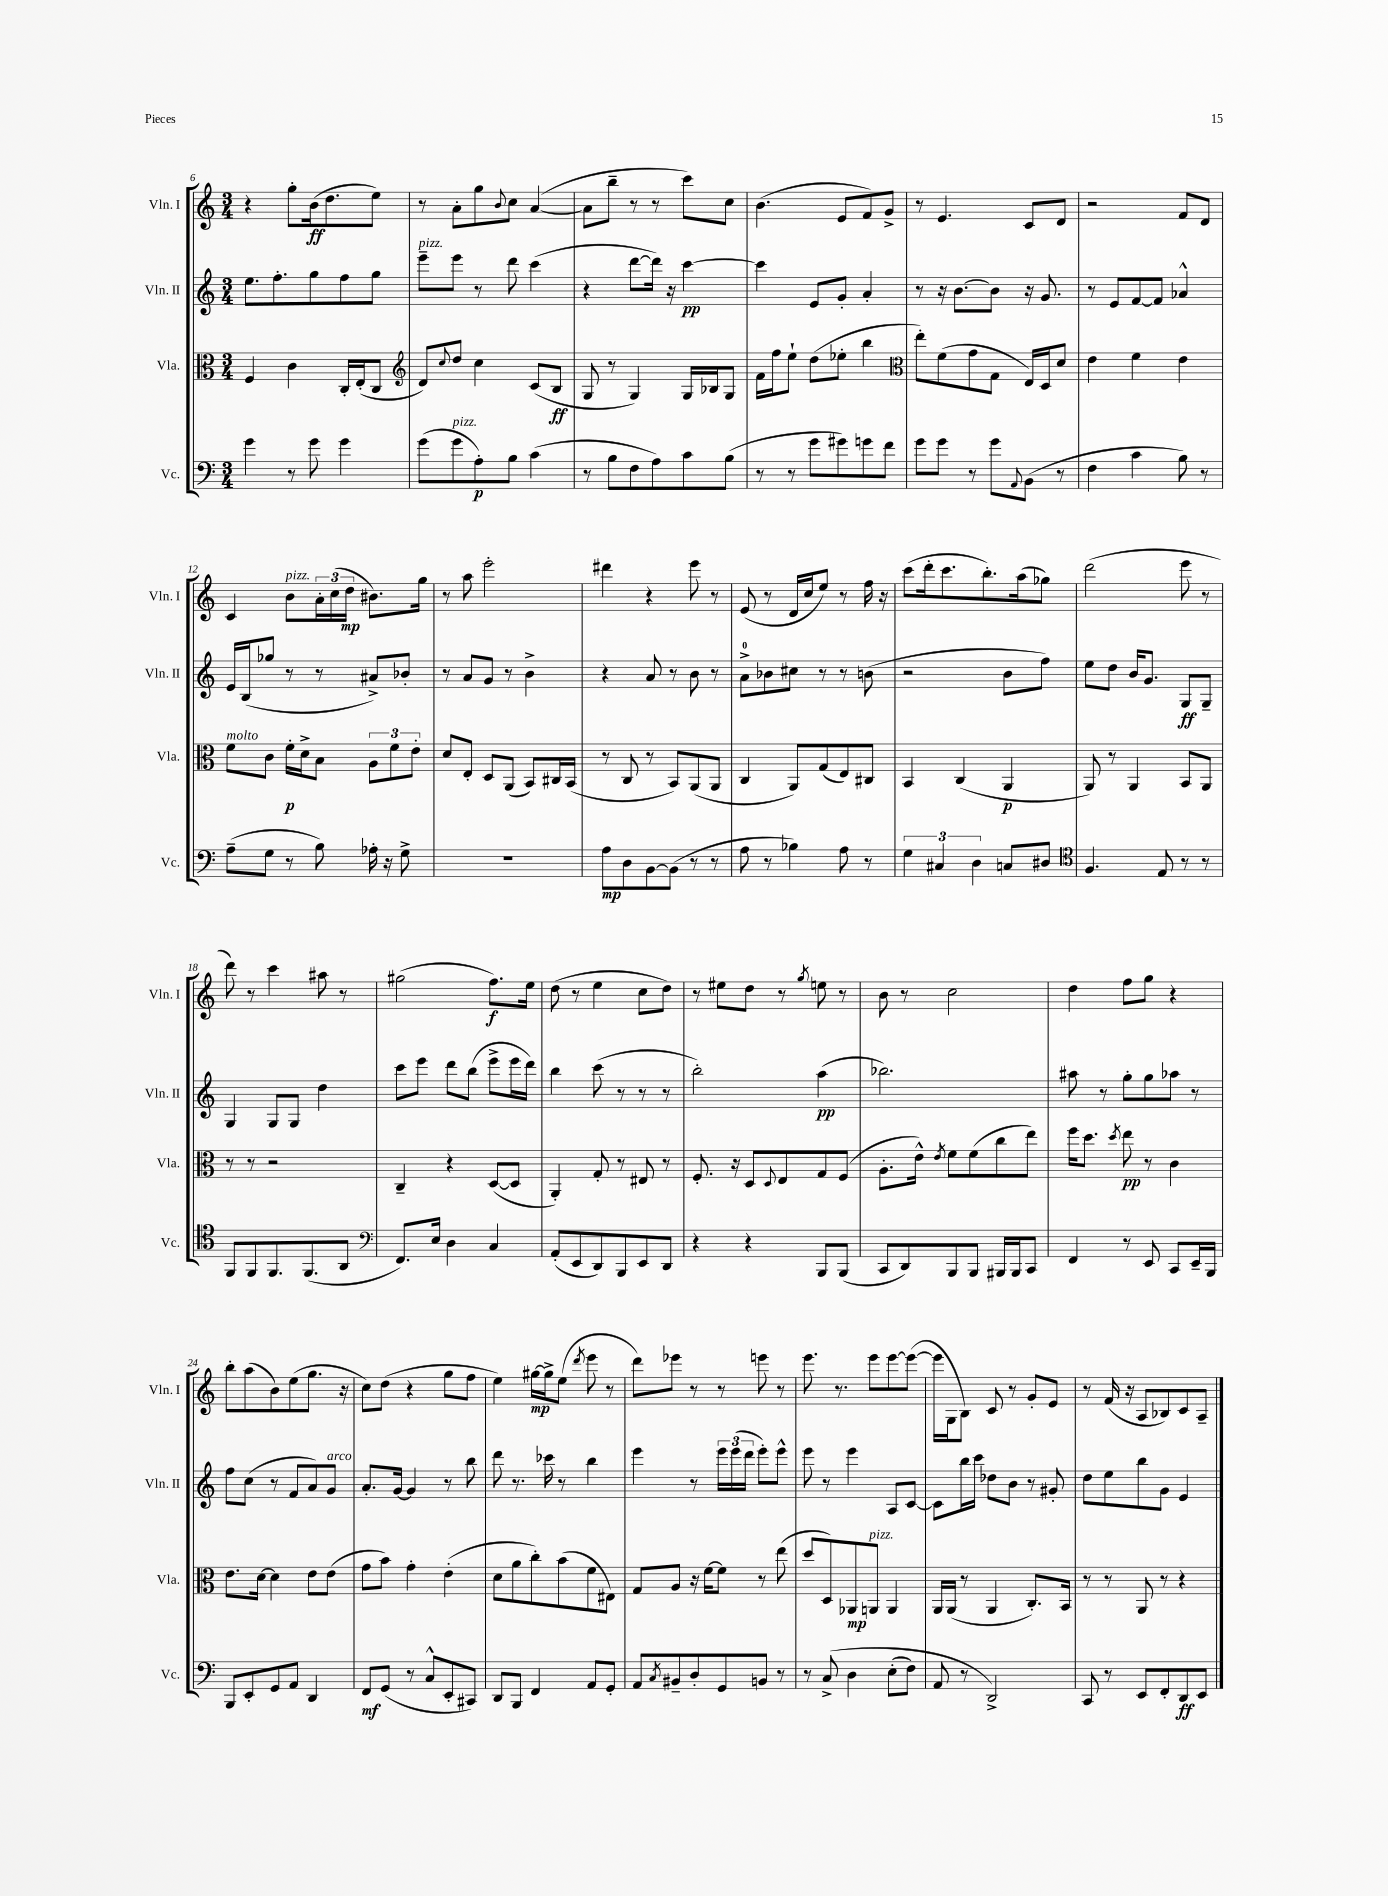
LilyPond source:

<<
\new StaffGroup <<
\new Staff = "s0" \with { instrumentName = "Vln. I" shortInstrumentName = "Vln. I" } {
    \clef treble \key c \major \numericTimeSignature \time 3/4
    r4 g''8-. b'16\ff( d''8. e''8) |
    r8 a'8-. g''8 \appoggiatura { b'8 } c''8 a'4~( |
    a'8 b''8-- r8 r8 c'''8) c''8 |
    b'4.( e'8 f'8) g'8-> |
    r8 e'4. c'8 d'8 |
    r2 f'8 d'8 |
    c'4 b'8^\markup { \italic "pizz." } \tuplet 3/2 { a'16-. c''16( d''16\mp } bis'8.) g''16 |
    r8 a''8 e'''2-. |
    dis'''4 r4 e'''8 r8 |
    e'8( r8 d'16 c''16 e''8) r8 f''16 r16 |
    c'''8( d'''16-. c'''8. b''8.-.) a''16( ges''8) |
    d'''2( e'''8 r8 |
    d'''8) r8 c'''4 ais''8 r8 |
    gis''2( f''8.\f) e''16 |
    d''8( r8 e''4 c''8 d''8) |
    r8 eis''8 d''8 r8 \acciaccatura { g''8 } e''8 r8 |
    b'8 r8 c''2 |
    d''4 f''8 g''8 r4 |
    b''8-. a''8( b'8) e''8( g''8. r16 |
    c''8) d''8( r4 g''8 f''8 |
    e''4) gis''16~\mp gis''16-> e''8( \acciaccatura { d'''8 } e'''8 r8 |
    d'''8) ees'''8 r8 r8 e'''8 r8 |
    e'''8. r8. e'''8 e'''8~ e'''8~( |
    e'''16 g16 b8) c'8 r8 g'8-. e'8 |
    r8 f'16( r16 a8 bes8) c'8 a8-- \bar "|." |
}
\new Staff = "s1" \with { instrumentName = "Vln. II" shortInstrumentName = "Vln. II" } {
    \clef treble \key c \major \numericTimeSignature \time 3/4
    e''8. f''8.-. g''8 f''8 g''8 |
    e'''8--^\markup { \italic "pizz." } e'''8 r8 d'''8 c'''4( |
    r4 d'''8~ d'''16) r16 c'''4~\pp |
    c'''4 e'8 g'8-. a'4-. |
    r8 r16 b'8.~ b'8 r16 g'8. |
    r8 e'8 f'8~ f'8 aes'4-^ |
    e'16 b16( ges''8 r8 r8 ais'8->) bes'8-. |
    r8 a'8 g'8 r8 b'4-> |
    r4 a'8 r8 b'8 r8 |
    a'8-0-> bes'8 cis''8 r8 r8 b'8( |
    r2 b'8 f''8) |
    e''8 d''8 b'16 g'8. g8\ff g8-- |
    g4 g8 g8 d''4 |
    c'''8 e'''8 d'''8 b''8( e'''8-> e'''16 d'''16) |
    b''4 c'''8( r8 r8 r8 |
    b''2-.) a''4\pp( |
    bes''2.) |
    ais''8 r8 g''8-. g''8 aes''8 r8 |
    f''8 c''8( r8 f'8 a'8) g'8^\markup { \italic "arco" } |
    a'8.-. g'16~ g'4 r8 b''8 |
    d'''8 r8. ces'''16 r8 b''4 |
    e'''4 r8 \tuplet 3/2 { e'''16 e'''16( d'''16 } e'''8-.) e'''8-^ |
    e'''8 r8 e'''4 a8 c'8~ |
    c'8 b''16 c'''16 des''8 b'8 r8 gis'8-. |
    d''8 e''8 b''8 g'8 e'4 \bar "|." |
}
\new Staff = "s2" \with { instrumentName = "Vla." shortInstrumentName = "Vla." } {
    \clef alto \key c \major \numericTimeSignature \time 3/4
    f4 c'4 c16-. e16-.( c8 |
    \clef treble d'8) \appoggiatura { c''8 } d''8 c''4 c'8( b8\ff |
    g8 r8 g4) g16 bes16 g8 |
    f'16 f''16 e''8-! d''8( ees''8-. b''4 |
    \clef alto e''8-.) f'8( g'8 g8 e16) d16 d'8 |
    e'4 f'4 e'4 |
    f'8^\markup { \italic "molto" } c'8 f'16-.\p d'16-> b8 \tuplet 3/2 { a8 f'8 e'8-. } |
    d'8 e8-. d8 a,8( b,8) cis16 b,16( |
    r8 c8 r8 b,8) a,8( a,8 |
    c4 a,8) g8( e8) cis8 |
    b,4 c4( a,4\p |
    a,8) r8 a,4 b,8 a,8 |
    r8 r8 r2 |
    c4-- r4 d8~( d8 |
    a,4-.) g8-. r8 eis8 r8 |
    f8.-. r16 d8 \appoggiatura { d8 } e8 g8 f8( |
    a8.-. e'16-^) \acciaccatura { e'8 } f'8 f'8( c''8 e''8) |
    f''16 d''8. \acciaccatura { d''8 } e''8\pp r8 c'4 |
    e'8. d'16~ d'4 e'8 e'8( |
    g'8 b'8) g'4-. e'4-.( |
    d'8 a'8 c''8-.) b'8( f'8 eis8) |
    g8 a8 r16 f'16~ f'8 r8 e''8( |
    d''8 d8) aes,8\mp a,8^\markup { \italic "pizz." } a,4 |
    a,16 a,16( r8 a,4 c8.-.) b,16 |
    r8 r8 a,8 r8 r4 \bar "|." |
}
\new Staff = "s3" \with { instrumentName = "Vc." shortInstrumentName = "Vc." } {
    \clef bass \key c \major \numericTimeSignature \time 3/4
    g'4 r8 g'8 g'4 |
    g'8( g'8^\markup { \italic "pizz." } a8-.\p) b8 c'4( |
    r8 b8 f8 a8) c'8 b8( |
    r8 r8 g'8 gis'8) g'8 f'8 |
    g'8 g'8 r8 g'8 \appoggiatura { a,8 } b,8( r8 |
    f4 c'4 b8) r8 |
    a8--( g8 r8 b8) aes16-. r16 g8-> |
    R2. |
    a8\mp d8 b,8~ b,8( r8 r8 |
    a8 r8 bes4) a8 r8 |
    \tuplet 3/2 { g4 cis4 d4 } c8 dis8 |
    \clef tenor f4. e8 r8 r8 |
    f,8 f,8 f,8. f,8.( a,8 |
    \clef bass f,8.) e16 d4 c4 |
    a,8-.( e,8 d,8) b,,8 e,8 d,8 |
    r4 r4 b,,8 b,,8( |
    c,8 d,8) b,,8 b,,8 bis,,16 bis,,16 c,8 |
    f,4 r8 e,8 c,8 e,16-- b,,16 |
    b,,8 e,8-. g,8 a,8 d,4 |
    f,8\mf g,8( r8 c8-^ e,8-. cis,8) |
    d,8 b,,8 f,4 a,8 g,8-. |
    a,8 \acciaccatura { c8 } bis,8-- d8-. g,8 b,8 r8 |
    r8 c8->\( d4 e8-.( f8) |
    a,8 r8 d,2->\) |
    c,8 r8 e,8 f,8-. d,8\ff e,8 \bar "|." |
}
>>
>>
\layout { \context { \Score currentBarNumber = #6 } }
